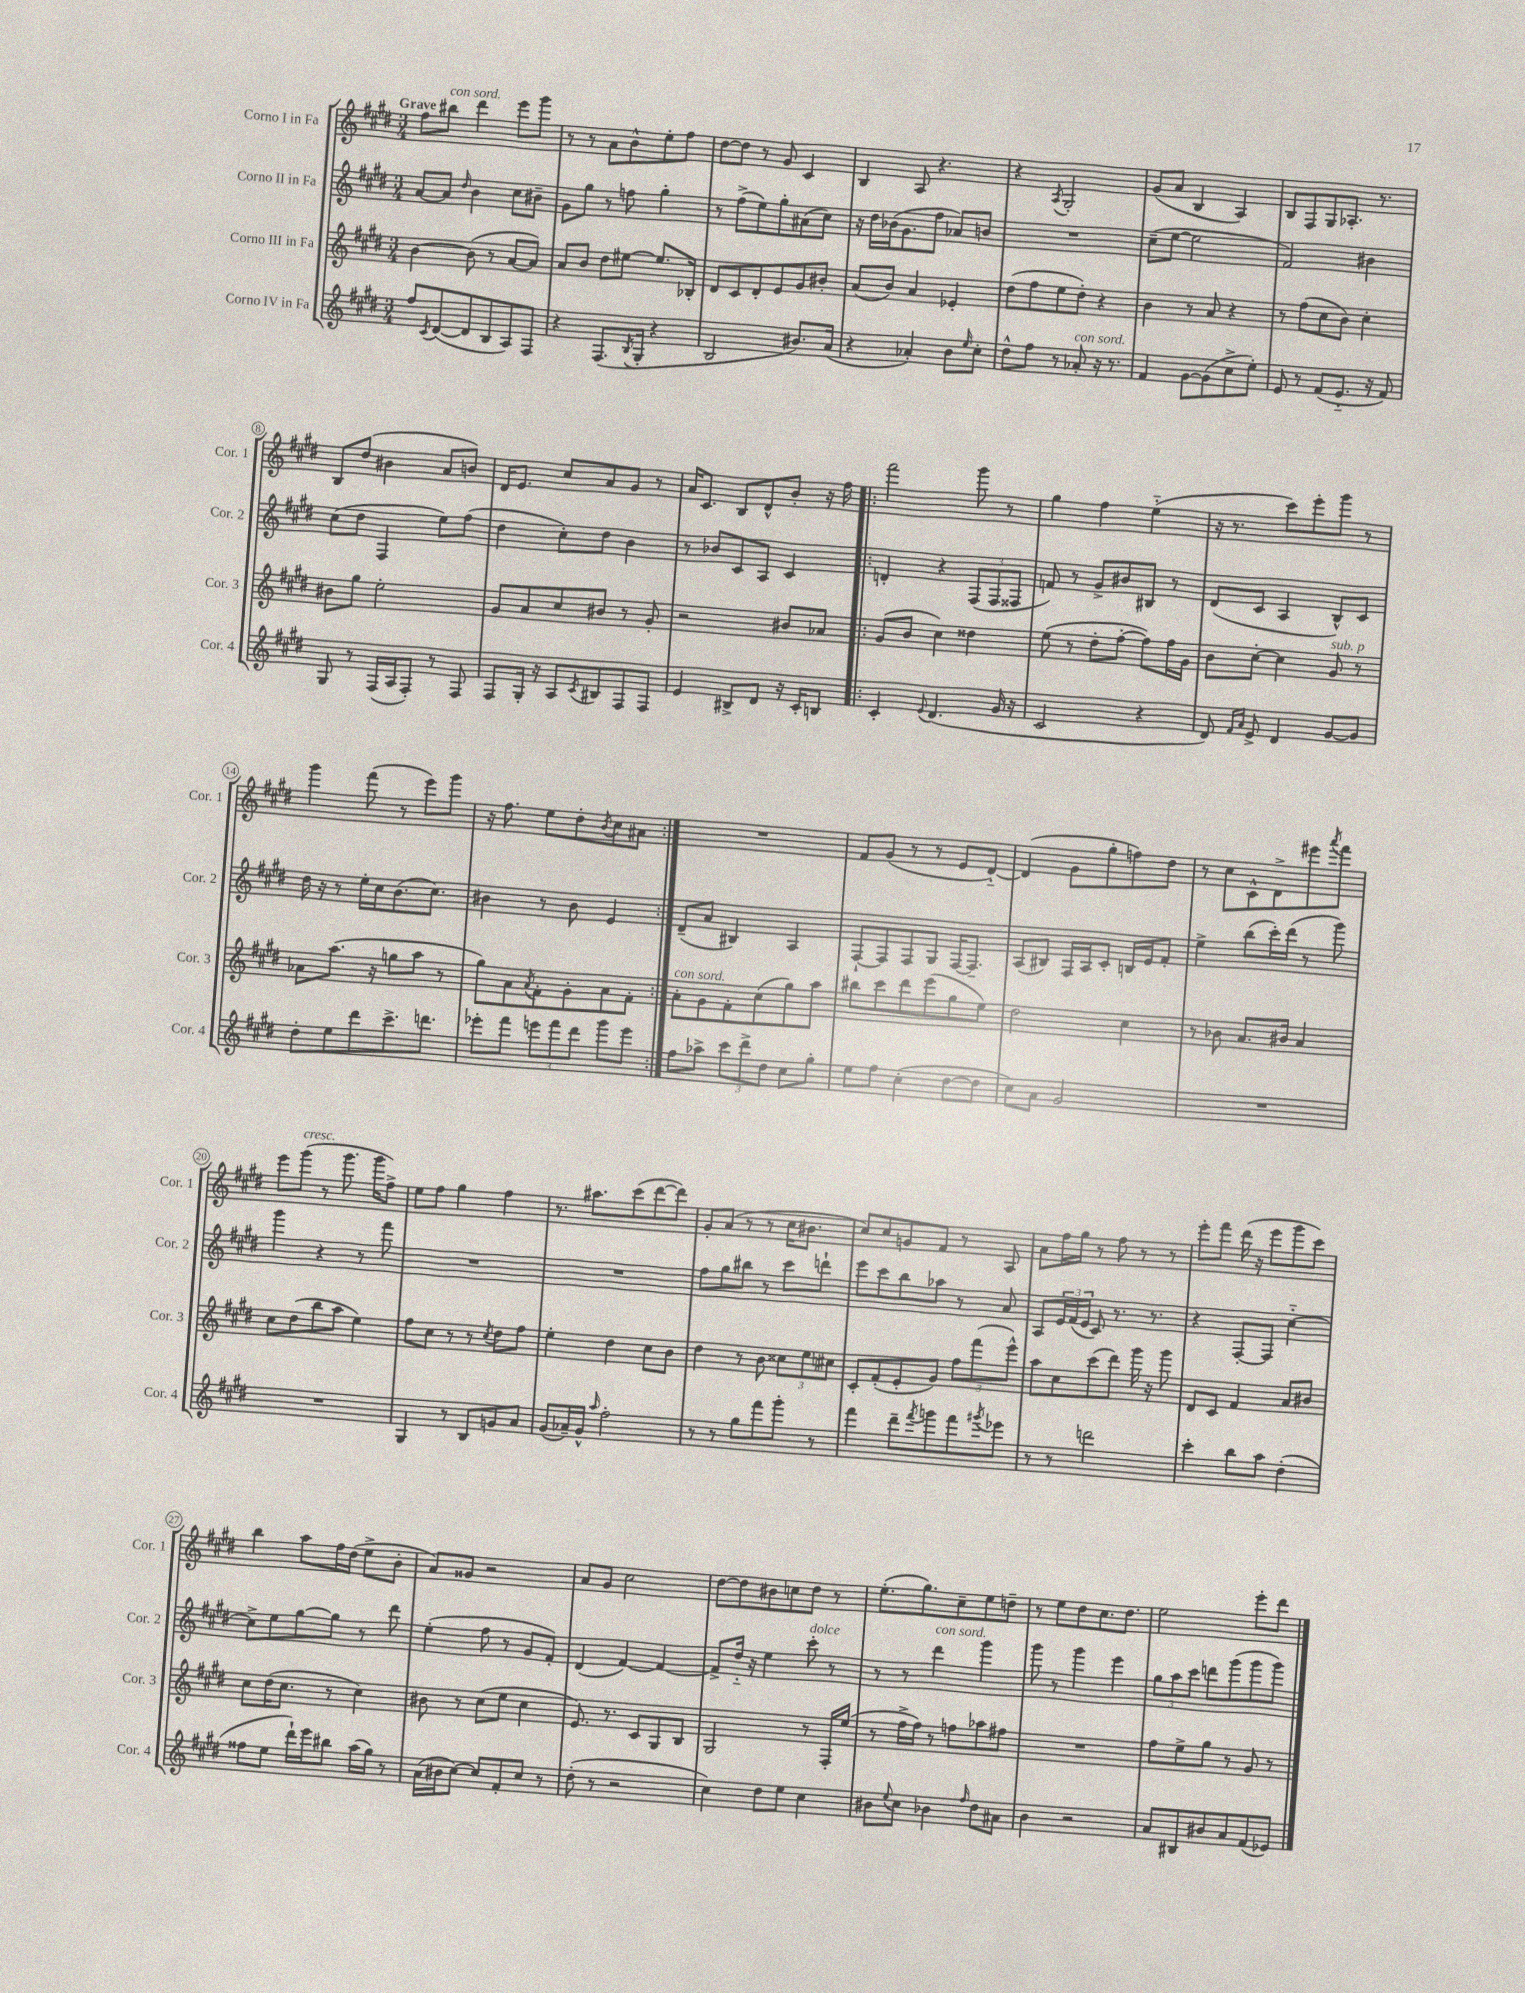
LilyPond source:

<<
\new StaffGroup <<
\new Staff = "s0" \with { instrumentName = "Corno I in Fa" shortInstrumentName = "Cor. 1" } {
    \clef treble \key e \major \numericTimeSignature \time 3/4 \tempo "Grave"
    fis''8 bis''8^\markup { \italic "con sord." } dis'''4 e'''8 gis'''8 |
    r8 r8 a'8 b'8-^ e''8-. fis''8 |
    dis''8~ dis''8 r8 gis'8 cis'4 |
    b4 a8 r4. |
    r4 \acciaccatura { a8 } gis2-. |
    gis'8( a'8 b4 a4) |
    b8 fis8 gis8 aes8.-. r8. |
    b8 dis''8( bis'4 a'8 b'8) |
    dis'16 e'8. cis''8 a'8 gis'8 r8 |
    a'16 cis'8. b8 dis'8-^ b'8-. r16 fis''16 |
    \repeat volta 2 { fis'''2 gis'''8 r8 |
    gis''4 fis''4 e''4-_( |
    r16 r8. cis'''8) e'''8-. gis'''8 r8 |
    gis'''4 fis'''8( r8 e'''8) gis'''8 |
    r16 fis''8. e''8 dis''8-. \acciaccatura { b'8 } cis''8 ais'8 | }
    R2. |
    fis'8 gis'8( r8 r8 e'8 dis'8~-_) |
    dis'4( gis'8 gis''8-. f''8) dis''8 |
    r8 cis''8 cis'8-^ dis'8-> eis'''8 \acciaccatura { a'''8 } fis'''8 |
    e'''8 gis'''8^\markup { \italic "cresc." }( r8 gis'''8. gis'''16 fis''8->) |
    e''8 fis''8 gis''4 fis''4 |
    r8. ais''8. cis'''8( dis'''8~ dis'''8) |
    gis'8-. a'8( r8 r8 cis''16 bis'8. |
    cis''8) cis''8 g'8 fis'8 r8 a8 |
    a'8 fis''16 gis''16 r8 fis''8 r8 r8 |
    e'''8-. fis'''8 dis'''16( r16 e'''8 gis'''8 cis'''8) |
    b''4 a''8 fis''16 dis''16( e''8-> b'8-. |
    a'8) gisis'8 r2 |
    a'8 gis'8 cis''2 |
    dis''8~ dis''8 bis'8 c''8 dis''8 r8 |
    e''8.-.( gis''8.) cis''8-- e''8 d''8-- |
    r8 e''8 dis''8 cis''8. dis''8. |
    e''2 e'''8-. dis'''8 \bar "|." |
}
\new Staff = "s1" \with { instrumentName = "Corno II in Fa" shortInstrumentName = "Cor. 2" } {
    \clef treble \key e \major \numericTimeSignature \time 3/4
    a'8~ a'8 \grace { dis''16 } b'4 cis''8 bis'8-- |
    gis'8 gis''8 r8 f''8 gis''4-. |
    r8 fis''8->( e''8) gis''8-. ais'8( cis''8) |
    r16 dis''16 bes'16( gis'8. fis''8 aes'8) b'8 |
    R2. |
    cis''8--( e''8~ e''2 |
    fis'2) bis'4 |
    cis''8( dis''8 fis4 e''8) fis''8( |
    dis''4 cis''8-.) dis''8 b'4 |
    r8 bes'8 cis'8 a8 cis'4 |
    \repeat volta 2 { d'4-. r4 \tuplet 3/2 { fis8( fis8 fisis8 } |
    f'8) r8 gis'8-> bis'8 bis8 r8 |
    dis'8( cis'8 a4 b8-^) cis'8 |
    dis''16 r16 r8 e''16-. cis''16 b'8.( cis''8.) |
    bis'4 r8 bis'8 e'4 | }
    dis'8--( a'8 bis4) a4 |
    fis8~-! fis8 fis8 gis8 fis16~ fis8.-- |
    a8( bis8) fis16 a16 cis'8-. b16 e'16 fis'8-. |
    e''4-> b''8( cis'''16-.) dis'''16( r8 gis'''8) |
    gis'''4 r4 r8 fis'''8 |
    R2. |
    R2. |
    fis''8 gis''8 bis''8 r8 cis'''8 d'''8-! |
    e'''8 cis'''8 b''8 aes''8 r8 a'8 |
    a8 \tuplet 3/2 { e'16 fis'16( e'16 } cis'8) r8. r8. |
    r4 fis8~-. fis8 cis''4~-_ |
    cis''8-> e''8 gis''8~ gis''8 r8 dis'''8 |
    e''4-.( fis''8 r8 gis'8 fis'8-.) |
    dis'4( fis'4~) fis'4~ |
    fis'8-> dis''16-_ r16 e''4 cis'''8-.^\markup { \italic "dolce" } r8 |
    r8 r8 dis'''4^\markup { \italic "con sord." } gis'''4 |
    gis'''8 r8 gis'''4 e'''4 |
    \tuplet 3/2 { gis''8 a''8 cis'''8 } d'''8 gis'''8( gis'''8 gis'''8) \bar "|." |
}
\new Staff = "s2" \with { instrumentName = "Corno III in Fa" shortInstrumentName = "Cor. 3" } {
    \clef treble \key e \major \numericTimeSignature \time 3/4
    b'4~ b'8( r8 a'8~ a'8) |
    a'8 b'8 dis''8 eis''8~ eis''8. bes16-. |
    dis'8 cis'8 dis'8-. e'8 gis'8 bis'8-. |
    a'8( b'8) a'4 ees'4-. |
    dis''8( fis''8 e''8 dis''8-.) r4 |
    b'4 r8 a'8 r4 |
    r8 fis''8( cis''8 b'8) cis''4-. |
    bis'8 gis''8 e''2-. |
    gis'8 a'8 cis''8 bis'8 r8 gis'8-. |
    r2 bis'8 aes'8 |
    \repeat volta 2 { gis'8( b'8 cis''4) disis''4 |
    e''8( r8 dis''8-. fis''8~-. fis''8) fis''16 gis'16 |
    b'8 cis''8~-. cis''4 gis'8^\markup { \italic "sub. p" } r8 |
    aes'8 a''8.( r16 g''8 a''8 r8 |
    gis''8) a'8 \acciaccatura { a'8 } fis'8-. gis'8-. a'8 fis'8-. | }
    a'8-.^\markup { \italic "con sord." } gis'8 fis'8-. cis''8( gis''8) a''8 |
    bis''8 cis'''8 dis'''8 e'''8( gis''8 e''8) |
    dis''2 cis''4 |
    r8 bes'8 a'8. bis'16 a'4 |
    cis''8 dis''8( b''8 a''8 e''4) |
    fis''8 cis''8 r8 r8 \acciaccatura { cis''8 } dis''8 fis''8 |
    e''4-. dis''4 cis''8 b'8 |
    dis''4 r8 b'8 \tuplet 3/2 { cisis''8 e''8 cis''8 } |
    cis'8-. fis'8-.( e'8-. gis'8) \tuplet 3/2 { fis''8 fis'''8( e'''8-^) } |
    a''8 cis''8 cis'''8( dis'''8) gis'''16 r16 gis'''8 |
    dis'8 cis'8 fis'4 a'8 bis'8 |
    cis''8 dis''16( cis''8. r8 cis''4) |
    bis'8 r8 cis''8( e''8 cis''4 |
    e'8.) r8. cis'8 gis8 b8 |
    gis2 r8 fis16-. e''16( |
    r8 fis''16-> fis''16) r8 f''8 aes''8 fis''8 |
    R2. |
    fis''8 e''8-> gis''8 r8 gis'8 r8 \bar "|." |
}
\new Staff = "s3" \with { instrumentName = "Corno IV in Fa" shortInstrumentName = "Cor. 4" } {
    \clef treble \key e \major \numericTimeSignature \time 3/4
    fis''8 \acciaccatura { cis'8 } dis'8~( dis'8 b8 a8) fis8 |
    r4 fis8.( \acciaccatura { b8 } gis16-. r4 |
    b2 bis'8.) a'16( |
    r4 aes'4-.) b'8 \grace { e''16 } cis''8-. |
    dis''8-^ fis''8 r8 aes'8-.^\markup { \italic "con sord." } r16 r8. |
    fis'4 gis'8~ gis'8( cis''8-> e''8-.) |
    e'8 r8 fis'8( e'8.-_ r16 fis'8) |
    gis8 r8 fis16( a16 fis8-.) r8 fis8 |
    fis8 gis16-. r16 a8 \acciaccatura { cis'8 } bis8 fis8 fis8 |
    e'4 bis8-> dis'8 r16 cis'16-. b8 |
    \repeat volta 2 { cis'4-. \appoggiatura { e'8 } dis'4.( gis'16 r16 |
    cis'2 r4 |
    dis'8) \grace { fis'16 a'16 } e'8-> dis'4 gis'8~ gis'8 |
    dis''8-. e''8 dis'''8 cis'''8.-> d'''8. |
    ees'''8-. fis'''8 \tuplet 3/2 { e'''8 fis'''8 dis'''8 } gis'''8 e'''8 | }
    fis''8 aes''8-> \tuplet 3/2 { cis'''8 dis'''8-> dis''8 } cis''8 gis''8-. |
    e''8 fis''8 cis''4-.( dis''8~ dis''8 |
    cis''8) a'8 gis'2 |
    R2. |
    R2. |
    gis4 r8 b8 g'8 a'8 |
    gis'8( aes'16--) gis'16-^ \grace { a''16 } fis''2-. |
    r8 r8 gis''8 fis'''8 gis'''8-. r8 |
    fis'''4 dis'''8-- \acciaccatura { fis'''8 } g'''8 fis'''8 \acciaccatura { gis'''8 } ees'''8 |
    r8 r8 d'''2 |
    cis'''4-. b''8 a''8 dis''4-.( |
    fisis''8 e''8 dis'''16-!) e'''16 bis''8 a''16( gis''16) r8 |
    a'16( bis'16 cis''8~) cis''8 fis'8-. cis''8 r8 |
    dis''8-.( r8 r2 |
    cis''4) dis''8 e''8 cis''4 |
    bis'8 \appoggiatura { e''8 } cis''8 bes'4 \grace { fis''16 } dis''8 ais'8 |
    b'4 r2 |
    a'8 bis8 bis'8 a'8 fis'8( ees'8) \bar "|." |
}
>>
>>
\layout { \context { \Score \override BarNumber.stencil = #(make-stencil-circler 0.1 0.3 ly:text-interface::print) } }
